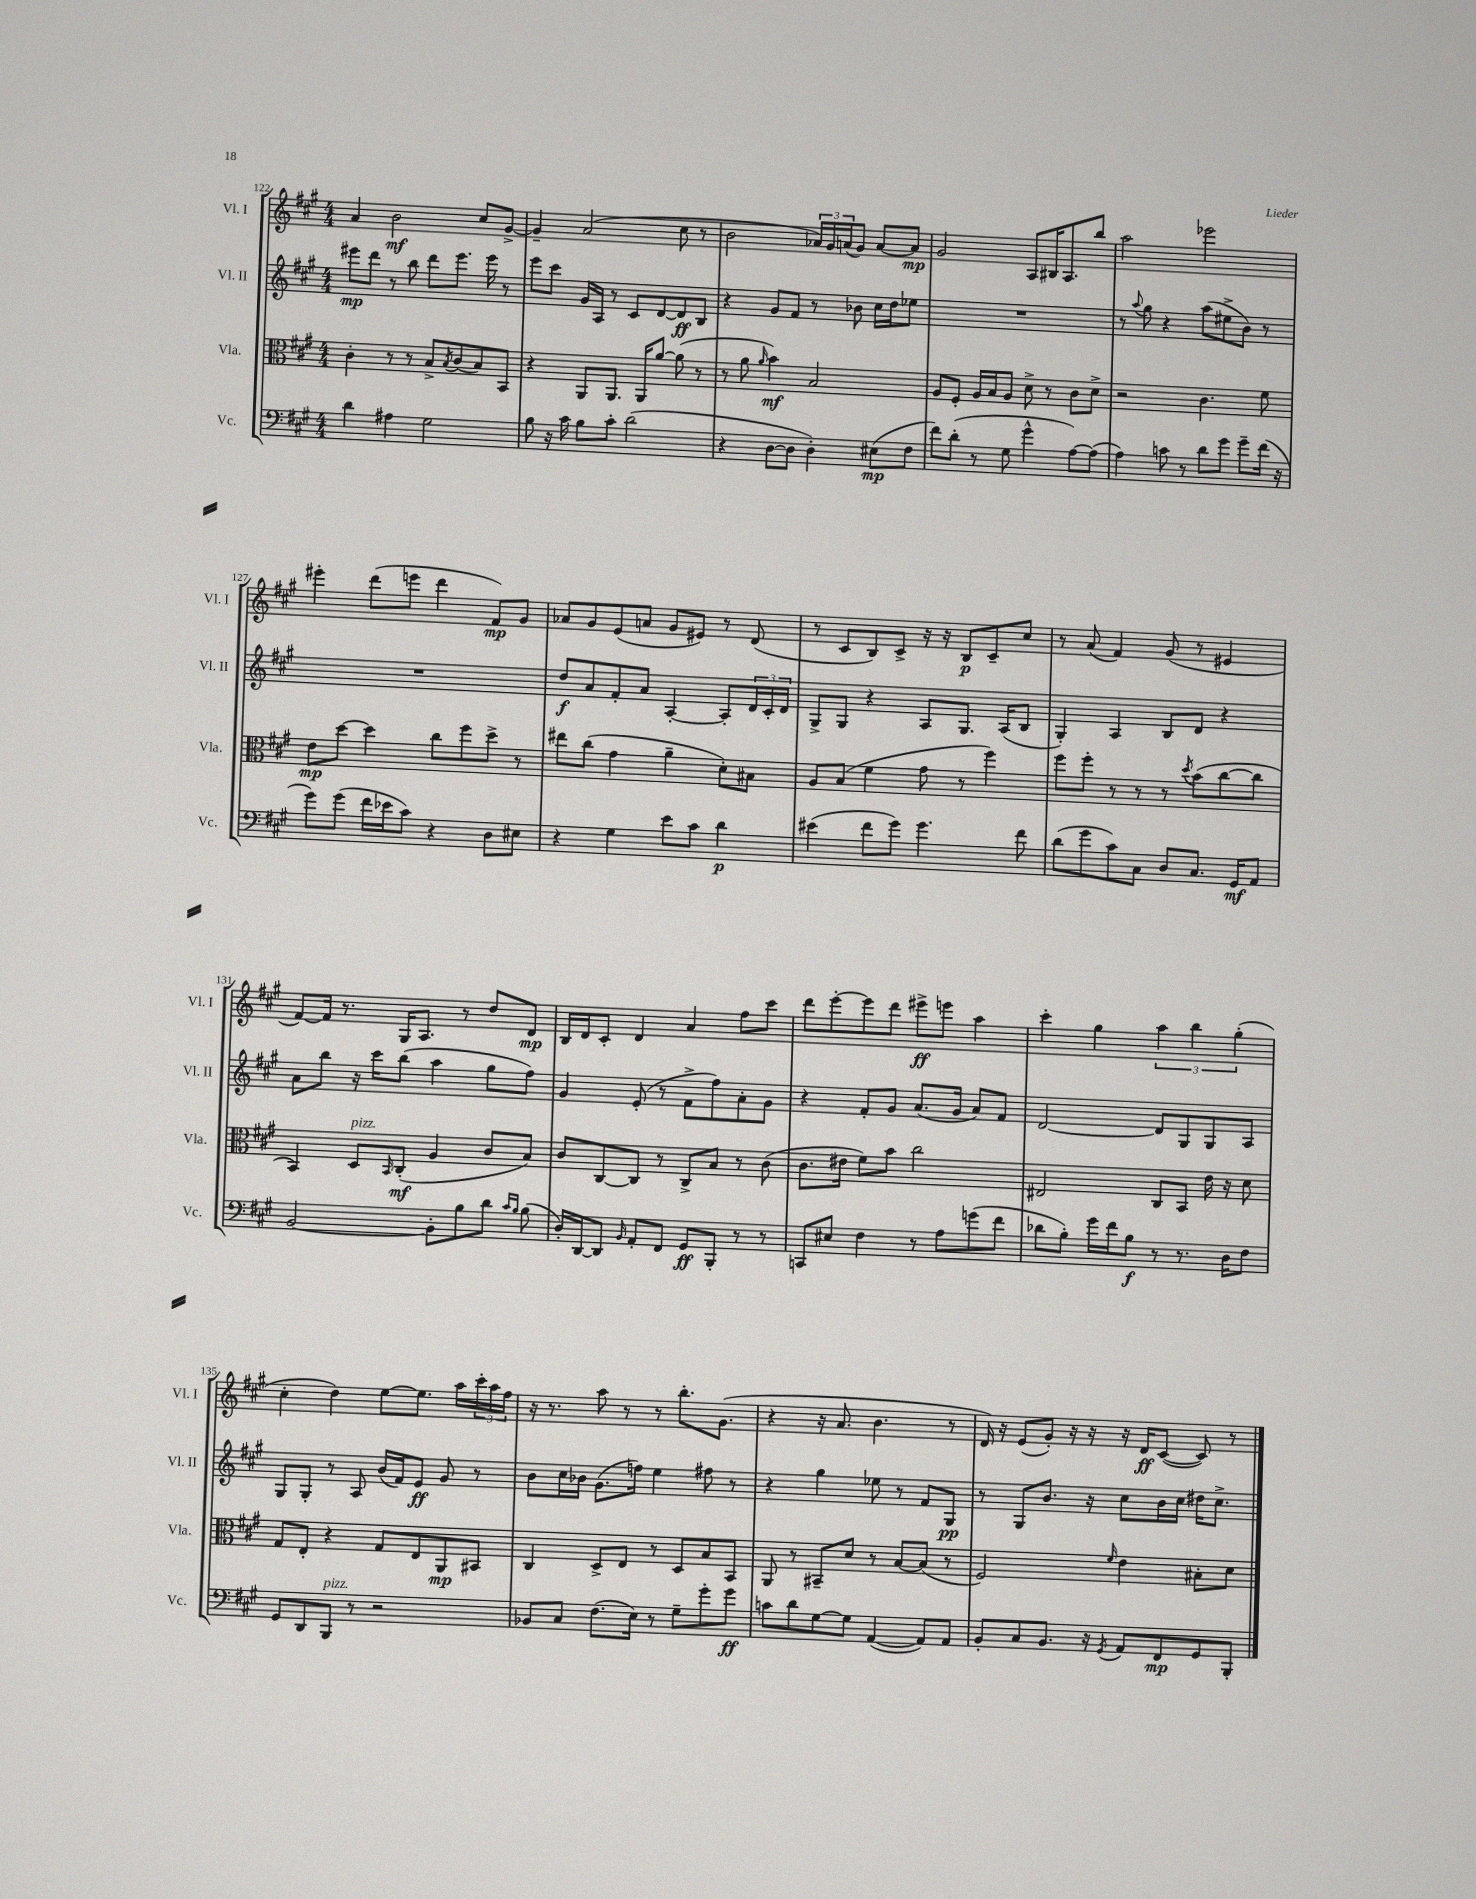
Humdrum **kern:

**kern	**kern	**kern	**kern
*staff4	*staff3	*staff2	*staff1
*clefF4	*clefC3	*clefG2	*clefG2
*k[f#c#g#]	*k[f#c#g#]	*k[f#c#g#]	*k[f#c#g#]
*M4/4	*M4/4	*M4/4	*M4/4
4d	4c#'	8eee#	4a
.	.	8ddd	.
4A#	8r	8r	2b
.	8r	8bb	.
2G#	8B^	8ddd	.
.	8qB	.	.
.	(8c#	8.eee#	.
.	8B)	.	8cc#
.	.	16eee#	.
.	8BB	8r	[8g#^
=	=	=	=
8B	4r	8eee	4g#~]
16r	.	8ccc#	.
16c#	.	.	.
8B	8AA	16g#	(2a
.	.	16A	.
8c#'	8.AA	8r	.
(2d	.	8c#	.
.	16AA	.	.
.	[8a	[8d	.
.	(8a]	8d]	8cc#
.	8r	8B	8r
=	=	=	=
4r	8r	4r	2b
.	8a	.	.
.	16qqa	.	.
[8D	4b)	8g#	.
8D]	.	8f#	.
4D')	2B	8r	24a-)
.	.	.	24g#
.	.	.	(24a
.	.	8b-	8g#)
(8E#	.	16cc#	[8a
.	.	16dd	.
8F#	.	8ee-	8a]
=	=	=	=
8f#)	8A	1r	2g#
(8d'	8F#'	.	.
8r	16A	.	.
.	16B	.	.
8G#	8A	.	.
4g#^^	8d^	.	8A
.	8r	.	16B#
.	.	.	8.A
[8A)	8c#	.	.
(8A]	8d^	.	8bb
=	=	=	=
4A)	2r	8r	2aa
.	.	8qqaa	.
.	.	8gg#	.
8c	.	4r	.
8r	.	.	.
8d	4.c#	(8aa	2eee-
8g#	.	8ee#^	.
8g#~	.	8b)	.
(16f#	8f#	8r	.
16r	.	.	.
=	=	=	=
8g#)	8e	1r	4eee#'
(8g#	[8dd	.	.
16f#	4dd]	.	(8ddd
16e-	.	.	.
8c#)	.	.	8eee
4r	8cc#	.	4ddd
.	8ff#	.	.
8D	8dd^	.	8f#)
8E#	8r	.	8g#
=	=	=	=
4r	8ee#	8dd	8a-
.	(8cc#	8a	8g#
4G#	4g#	8f#'	(8e
.	.	8a	8a
8e	4a~	[4A'	8g#
8c#	.	.	8e#)
4d	8d')	8A']	8r
.	8B#	24d	(8d
.	.	24c#'	.
.	.	24d	.
=	=	=	=
(4e#	8A	8G#^	8r
.	(8B	8G#	8c#
8f#	4f#	4r	8B)
8g#)	.	.	8c#^
4.g#	8g#	8A	16r
.	.	.	16r
.	8r	8.G#	8B
.	4ff#)	.	8c#~
.	.	(16A	.
8f#	.	8B	8cc#
=	=	=	=
(8d	8ff#	4G#')	8r
8g#	8ff#'	.	(8a
8c#)	8r	4A	4f#)
8C#	8r	.	.
8D	8r	8B	(8g#
.	8qdd	.	.
8.C#	(8b	8d	8r
.	[8cc#	4r	4e#
16GG#	.	.	.
8AA	8cc#]	.	.
=	=	=	=
[2BB	4BB)	8a	[8f#)
.	.	8bb	16f#]
.	.	.	8.r
.	8D	16r	.
.	.	16ccc#	.
.	16qqBB	.	.
.	(8C#'	(8bb	16G#
.	.	.	8.A
8BB']	4A	4aa	.
8B	.	.	8r
8d	8c#	8gg#	8dd
16qqc#	.	.	.
16qqB	.	.	.
(8B	8B)	8ff#)	8d
=	=	=	=
16D')	8c#	4g#	16B
[16DD	.	.	16d
8DD]	[8C#	.	8c#'
16qqBB	.	.	.
8AA'	8C#]	(8e'	4d
8FF#	8r	8r	.
8GG#	8C#^	8f#^	4a
8BBB'	8B	8ff#)	.
8r	8r	8a'	8ff#
8r	(8c#	8g#	8ccc#
=	=	=	=
8CC	8.c#	4r	8ddd
8E#	.	.	[8eee'
.	16e#	.	.
4F#	8f#)	8f#'	8eee]
.	8b	8g#	8ddd
8r	2cc#	(8.a	8eee#^
8A	.	.	8eee
.	.	16g#	.
(8g	.	8a)	4aa
8f#	.	8f#	.
=	=	=	=
8d-	2E#	[2d	4ccc#'
8B')	.	.	.
16g#	.	.	4gg#
16f#	.	.	.
8B	.	.	.
8r	8C#	8d]	6aa
8.r	8BB	8G#	.
.	.	.	6bb
.	16e	8G#	.
16D	16r	.	.
.	.	.	(6gg#'
8F#	8d	8A	.
=	=	=	=
8GG#	8G#	8G#	4cc#'
8DD	8E'	8G#'	.
8BBB	4r	8r	4dd)
8r	.	8A	.
2r	8G#	(16b	[8ee
.	.	16f#)	.
.	8E	8e	8.ee]
.	8AA	8g#	.
.	.	.	16aa
.	8BB#	8r	24ccc#'
.	.	.	24aa
.	.	.	24ff#
=	=	=	=
8BB-	4C#	8b	16r
.	.	.	8.r
8C#	.	16cc#	.
.	.	16b-	.
(8.F#	8D^	(8.g#	8aa
.	8E	.	8r
16E)	.	16ff)	.
8r	8r	4ee	8r
8G#~	8D	.	8.bb'
8g#'	8B	8ff#	.
.	.	.	(8.g#
8g#	8BB	8r	.
=	=	=	=
8c	8AA	4r	4r
8d	8r	.	.
[8G#	8BB#~	4gg#	16r
.	.	.	8.a
8G#]	8d	.	.
([4AA	8r	8ee-	4.b
.	[8B	8r	.
8AA])	(8B]	8f#	.
8AA	8r	8G#	8r
=	=	=	=
8BB'	2F#)	8r	16d)
.	.	.	16r
8C#	.	8G#	(8e
8.BB	.	8.b	8g#')
.	.	.	16r
16r	.	16r	16r
8qGG#	16qqf#	.	.
8AA	4e	8cc#	16r
.	.	.	16d
8FF#	.	16b	([8c#
.	.	16cc#	.
8GG#	8B#'	16dd#	8c#])
.	.	8.cc#^	.
8BBB'	8d	.	8r
==	==	==	==
*-	*-	*-	*-
